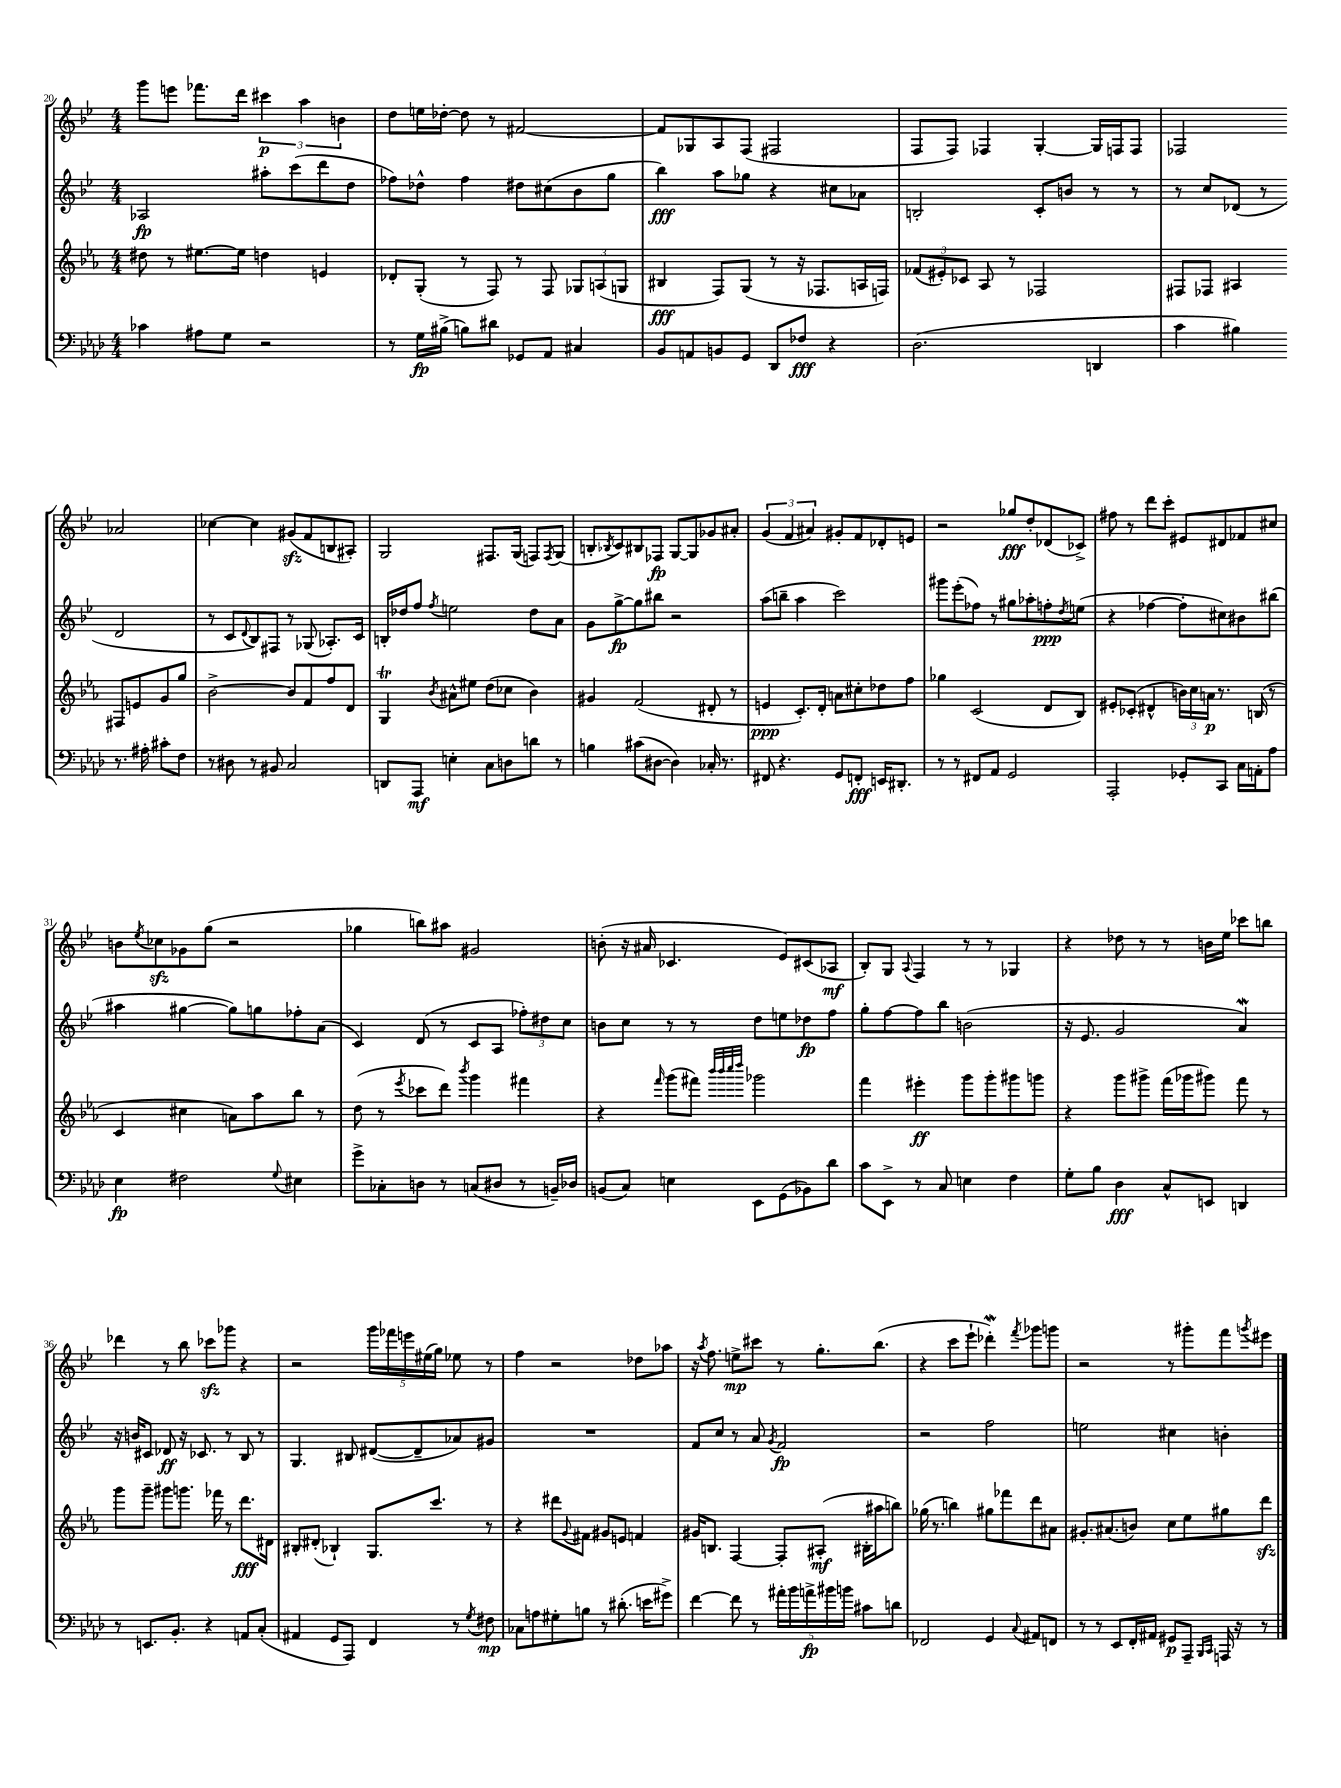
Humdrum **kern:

**kern	**dynam	**kern	**dynam	**kern	**dynam	**kern	**dynam
*part4	*part4	*part3	*part3	*part2	*part2	*part1	*part1
*staff4	*staff4	*staff3	*staff3	*staff2	*staff2	*staff1	*staff1
*clefF4	*	*clefG2	*	*clefG2	*	*clefG2	*
*k[b-e-a-d-]	*	*k[b-e-a-]	*	*k[b-e-]	*	*k[b-e-]	*
*M4/4	*	*M4/4	*	*M4/4	*	*M4/4	*
=20	=20	=20	=20	=20	=20	=20	=20
4c-X\	.	8dd#X\	.	2A-X/	fp	8ggg\L	.
.	.	8r	.	.	.	8eeen\J	.
8A#X\L	.	[8.ee#X\L	.	.	.	8.fff-X\L	.
8G\J	.	.	.	.	.	.	.
.	.	16ee#\Jk]	.	.	.	16ddd\Jk	.
2r	.	4ddn\	.	8aa#X'\L	.	6ccc#X\	p
.	.	.	.	(8ccc\	.	.	.
.	.	.	.	.	.	6aa\	.
.	.	4en/	.	8ddd\	.	.	.
.	.	.	.	.	.	6bn\	.
.	.	.	.	8dd\J	.	.	.
=21	=21	=21	=21	=21	=21	=21	=21
8r	.	8d-X'/L	.	8ff-X\L)	.	8dd\L	.
16G\LL	fp	(8G'/J	.	8dd-X^^\J	.	16een\L	.
(16B#X^\JJ	.	.	.	.	.	[16dd-X'\JJ	.
8Bn\L)	.	8r	.	4ff-\	.	8dd-\]	.
8d#X\J	.	8F/)	.	.	.	8r	.
8GG-X/L	.	8r	.	8dd#X\L	.	[2f#X/	.
8AA-/J	.	8F/	.	(8cc#X\	.	.	.
4C#X/	.	12G-X/L	.	8b-\	.	.	.
.	.	(12An/	.	.	.	.	.
.	.	.	.	8gg\J	.	.	.
.	.	12Gn/J	.	.	.	.	.
=22	=22	=22	=22	=22	=22	=22	=22
8BB-/L	.	4B#X/	fff	4bb-\)	fff	8f#/L]	.
8AAn/	.	.	.	.	.	8G-X/	.
8BBn/	.	8F/L)	.	8aa\L	.	8A/	.
8GG/J	.	(8G/J	.	8gg-X\J	.	(8F/J	.
8DD-/L	.	8r	.	4r	.	2F#X/	.
8F-X/J	fff	16r	.	.	.	.	.
.	.	8.F-X/L	.	.	.	.	.
4r	.	.	.	8cc#X\L	.	.	.
.	.	16An/L	.	8a-X\J	.	.	.
.	.	16Fn/JJ)	.	.	.	.	.
=23	=23	=23	=23	=23	=23	=23	=23
(2.D-\	.	(12f-X/L	.	2Bn'/	.	8F/L	.
.	.	12e#X'/)	.	.	.	.	.
.	.	.	.	.	.	8F/J)	.
.	.	12c-X/J	.	.	.	.	.
.	.	8A-/	.	.	.	4F-X/	.
.	.	8r	.	.	.	.	.
.	.	2F-X/	.	8c'/L	.	[4G'/	.
.	.	.	.	8bn/J	.	.	.
4DDn/	.	.	.	8r	.	16G/LL]	.
.	.	.	.	.	.	16Fn/J	.
.	.	.	.	8r	.	8F/J	.
=24	=24	=24	=24	=24	=24	=24	=24
4c\	.	8F#X/L	.	8r	.	2F-X/	.
.	.	8F-X/J	.	8cc/L	.	.	.
4B#X\)	.	4A#X/	.	(8d-X/J	.	.	.
.	.	.	.	8r	.	.	.
8.r	.	8F#X/L	.	2d-/	.	2a-X/	.
.	.	8en/	.	.	.	.	.
16A#X'\	.	.	.	.	.	.	.
8c#X'\L	.	8g/	.	.	.	.	.
8F\J	.	8gg/J	.	.	.	.	.
!!LO:LB:g=z
=25	=25	=25	=25	=25	=25	=25	=25
8r	.	[2b-^\	.	8r	.	[4cc-X\	.
8D#X\	.	.	.	8c/L	.	.	.
.	.	.	.	8qqd/	.	.	.
8r	.	.	.	8B-/)	.	4cc-\]	.
8BB#X/	.	.	.	8F#X/J	.	.	.
2C/	.	8b-/L]	.	8r	.	(8g#Xzz/L	.
.	.	8f/	.	(8G-X/	.	8f/	.
.	.	8ff/	.	8.A-X'/L)	.	8Bn/	.
.	.	8d/J	.	.	.	8A#X'/J)	.
.	.	.	.	16c/Jk	.	.	.
=26	=26	=26	=26	=26	=26	=26	=26
8DDn/L	.	4Gt/	.	16Bn'/LL	.	2G/	.
.	.	.	.	16dd-X/J	.	.	.
8AAA-/J	mf	.	.	8ff/J	.	.	.
.	.	8qb-/	.	8qff/	.	.	.
4En'\	.	8a#X^^\L	.	2een\	.	.	.
.	.	8ee#X\J	.	.	.	.	.
8C\L	.	(8dd\L	.	.	.	8.F#X/L	.
8Dn\	.	8cc-X\J	.	.	.	.	.
.	.	.	.	.	.	(16G/Jk	.
8dn\J	.	4b-\)	.	8dd-\L	.	8Fn/L)	.
.	.	.	.	.	.	8qF/	.
8r	.	.	.	8a\J	.	(8G/J	.
=27	=27	=27	=27	=27	=27	=27	=27
4Bn\	.	4g#X/	.	8g\L	.	8Bn'/L	.
.	.	.	.	.	.	8qB-X/	.
.	.	.	.	[8gg^\	fp	8c/)	.
(8c#X\L	.	(2f/	.	8gg\]	.	8B#X/	.
[8D#X\J	.	.	.	8bb#X\J	.	8F-X/J	fp
4D#\])	.	.	.	2r	.	[8G/L	.
.	.	.	.	.	.	8G/]	.
16C-X'/	.	8d#X'/	.	.	.	8g-X/	.
8.r	.	.	.	.	.	.	.
.	.	8r	.	.	.	8a#X'/J	.
=28	=28	=28	=28	=28	=28	=28	=28
8FF#X/	.	4en/	ppp	(8aa\L	.	(6g/	.
4.r	.	.	.	8bbn~\J	.	.	.
.	.	.	.	.	.	6f/	.
.	.	8.c'/L)	.	4aa\	.	.	.
.	.	.	.	.	.	6a#X/)	.
.	.	16d'/Jk	.	.	.	.	.
8GG/L	.	8an\L	.	2ccc\)	.	8g#X'/L	.
8FFn'/J	fff	8cc#X'\	.	.	.	8f/	.
16EEn/KL	.	8dd-X\	.	.	.	8d-X'/	.
8.DD#X'/J	.	.	.	.	.	.	.
.	.	8ff\J	.	.	.	8en/J	.
=29	=29	=29	=29	=29	=29	=29	=29
8r	.	4gg-X\	.	8ggg#X\L	.	2r	.
8r	.	.	.	(8eee-'\	.	.	.
8FF#X/L	.	(2c/	.	8ff-X\J)	.	.	.
8AA-/J	.	.	.	8r	.	.	.
2GG/	.	.	.	8gg#X\L	.	8gg-X/L	fff
.	.	.	.	8aa-X'\	.	8dd'/	.
.	.	8d/L	.	8ffn'\	ppp	(8d-X/	.
.	.	.	.	8qdd/	.	.	.
.	.	8B-/J)	.	(8een\J	.	8c-X^/J)	.
=30	=30	=30	=30	=30	=30	=30	=30
2AAA-'/	.	8e#X'/L	.	4r	.	8ff#X\	.
.	.	(8c-X'/J	.	.	.	8r	.
.	.	4d#X^^/	.	[4ff-X\	.	8ddd\L	.
.	.	.	.	.	.	8ccc'\J	.
8GG-X'/L	.	24bn\LL)	.	8ff-'\L]	.	8e#X/L	.
.	.	24cc\	.	.	.	.	.
.	.	24an\JJ	p	.	.	.	.
8CC/J	.	8.r	.	8cc#X\)	.	8d#X/	.
16C\LL	.	.	.	8b#X\	.	8f-X/	.
16AAn'\J	.	(16Bn/	.	.	.	.	.
8A-\J	.	8r	.	(8bb#X\J	.	8cc#X/J	.
!!LO:LB:g=z
=31	=31	=31	=31	=31	=31	=31	=31
4E-\	fp	4c/	.	4aa#X\	.	8bn\L	.
.	.	.	.	.	.	8qee-/	.
.	.	.	.	.	.	8cc-Xzz\	.
2F#X\	.	4cc#X\	.	[4gg#X\	.	8g-X\	.
.	.	.	.	.	.	(8gg\J	.
.	.	8an\L)	.	8gg#\L])	.	2r	.
.	.	8aa-\	.	8ggn\	.	.	.
8qqG/	.	.	.	.	.	.	.
4E#X\	.	8bb-\J	.	8ff-X'\	.	.	.
.	.	8r	.	(8a\J	.	.	.
=32	=32	=32	=32	=32	=32	=32	=32
8g^\L	.	(8dd\	.	4c/)	.	4gg-X\	.
8C-X'\	.	8r	.	.	.	.	.
.	.	8qeee-/	.	.	.	.	.
8Dn\J	.	8ccc-X\L	.	(8d/	.	8bbn\L)	.
8r	.	8ddd\J)	.	8r	.	8aa#X\J	.
.	.	8qbbb-/	.	.	.	.	.
(8Cn/L	.	4ggg\	.	8c/L	.	2g#X/	.
8D#X/J	.	.	.	8A/J	.	.	.
8r	.	4fff#X\	.	12ff-X'\L)	.	.	.
.	.	.	.	12dd#X\	.	.	.
16BBn~/LL)	.	.	.	.	.	.	.
.	.	.	.	12cc\J	.	.	.
16D-X/JJ	.	.	.	.	.	.	.
=33	=33	=33	=33	=33	=33	=33	=33
(8BBn/L	.	4r	.	8bn\L	.	(8bn'\	.
8C/J)	.	.	.	8cc\J	.	16r	.
.	.	.	.	.	.	16a#X/	.
.	.	16qqfff/	.	.	.	.	.
4En\	.	(8ggg\L	.	8r	.	4.c-X/	.
.	.	8fff#X\J)	.	8r	.	.	.
.	.	32qqbbb-/LLL	.	.	.	.	.
.	.	32qqbbb-/	.	.	.	.	.
.	.	32qqcccc/	.	.	.	.	.
.	.	32qqdddd/JJJ	.	.	.	.	.
8EE-\L	.	2ggg-X\	.	8dd\L	.	.	.
(8GG\	.	.	.	8een\	.	8e-/L)	.
8BB-X\)	.	.	.	8dd-X\	fp	(8c#X/	.
8d-\J	.	.	.	8ff\J	.	8A-X/J	mf
=34	=34	=34	=34	=34	=34	=34	=34
8c\L	.	4fff\	.	8gg'\L	.	8B-'/L)	.
8EE-^\J	.	.	.	[8ff\	.	8G/J	.
.	.	.	.	.	.	8qqA/	.
8r	.	4eee#X'\	ff	8ff\]	.	4F/	.
8C/	.	.	.	8bb-\J	.	.	.
4En\	.	8ggg\L	.	(2bn\	.	8r	.
.	.	8ggg'\	.	.	.	8r	.
4F\	.	8ggg#X\	.	.	.	4G-X/	.
.	.	8gggn\J	.	.	.	.	.
=35	=35	=35	=35	=35	=35	=35	=35
8G'\L	.	4r	.	16r	.	4r	.
.	.	.	.	8.e-/	.	.	.
8B-\J	.	.	.	.	.	.	.
4D-\	fff	8ggg\L	.	2g/	.	8dd-X\	.
.	.	8ggg#X^\J	.	.	.	8r	.
8C^^/L	.	(16fff\LL	.	.	.	8r	.
.	.	16ggg-X\J	.	.	.	.	.
8EEn/J	.	8ggg#X\J)	.	.	.	16bn\LL	.
.	.	.	.	.	.	16ee-\JJ	.
4DDn/	.	8fff\	.	4aW/)	.	8ccc-X\L	.
.	.	8r	.	.	.	8bbn\J	.
!!LO:LB:g=z
=36	=36	=36	=36	=36	=36	=36	=36
8r	.	8ggg\L	.	16r	.	4ddd-X\	.
.	.	.	.	16bn/KL	.	.	.
8.EEn/L	.	8ggg~\J	.	8c#X/J	.	.	.
.	.	8ggg#X\L	.	8d-X/	ff	8r	.
8.BB-'/J	.	.	.	.	.	.	.
.	.	8.gggn\J	.	16r	.	8bb-\	.
.	.	.	.	8.c-X/	.	.	.
4r	.	.	.	.	.	8ccc-Xzz\L	.
.	.	16fff-X\	.	.	.	.	.
.	.	8r	.	8r	.	8ggg-X\J	.
8AAn/L	.	8.ddd\L	fff	8B-/	.	4r	.
(8C'/J	.	.	.	8r	.	.	.
.	.	16d#X\Jk	.	.	.	.	.
=37	=37	=37	=37	=37	=37	=37	=37
4AA#X/	.	8B#X'/L	.	4.G/	.	2r	.
.	.	(8d#X'/J	.	.	.	.	.
8GG/L	.	4B-X`/)	.	.	.	.	.
8AAA-/J)	.	.	.	8B#X/	.	.	.
4FF/	.	8.G/L	.	([8d#X/L	.	20ggg\LL	.
.	.	.	.	.	.	20fff-X\	.
.	.	.	.	.	.	20eeen\	.
.	.	.	.	8d#~/]	.	.	.
.	.	.	.	.	.	(20ee#X\	.
.	.	8.ccc/J	.	.	.	.	.
.	.	.	.	.	.	20gg\JJ)	.
8r	.	.	.	8a-X/)	.	8ee-X\	.
8qG/	.	.	.	.	.	.	.
8F#X\	mp	8r	.	8g#X/J	.	8r	.
=38	=38	=38	=38	=38	=38	=38	=38
8C-X\L	.	4r	.	1r	.	4ff\	.
8An\	.	.	.	.	.	.	.
8G#X'\	.	8ddd#X\L	.	.	.	2r	.
.	.	8qqg/	.	.	.	.	.
8Bn\J	.	8f#X\J	.	.	.	.	.
8r	.	8g#X/L	.	.	.	.	.
(8.d#X'\	.	8en/J	.	.	.	.	.
.	.	4fn/	.	.	.	8dd-X\L	.
16en\KL	.	.	.	.	.	.	.
8g#X^\J)	.	.	.	.	.	8aa-X\J	.
=39	=39	=39	=39	=39	=39	=39	=39
[4f\	.	16g#X/KL	.	8f/L	.	16r	.
.	.	.	.	.	.	8qaa/	.
.	.	8.Bn/J	.	.	.	8.ff\	.
.	.	.	.	8cc/J	.	.	.
8f\]	.	[4F/	.	8r	.	8een^\L	mp
8r	.	.	.	8a/	.	8ccc#X\J	.
.	.	.	.	8qg/	.	.	.
20a#X'\LL	.	8F'/L]	.	2f/	fp	8r	.
20b-\	.	.	.	.	.	.	.
20an^\	fp	.	.	.	.	.	.
.	.	(8A#X'/J	mf	.	.	8.gg'\L	.
20b#X\	.	.	.	.	.	.	.
20bn\JJ	.	.	.	.	.	.	.
8c#X\L	.	16B#X'\LL	.	.	.	.	.
.	.	16aa#X\J	.	.	.	(8.bb-\J	.
8dn\J	.	8bbn\J)	.	.	.	.	.
=40	=40	=40	=40	=40	=40	=40	=40
2FF-X/	.	(16gg-X\	.	2r	.	4r	.
.	.	8.r	.	.	.	.	.
.	.	4bbn\)	.	.	.	8ccc\L	.
.	.	.	.	.	.	8eee-`\J	.
4GG/	.	8gg#X\L	.	2ff\	.	4ddd-Xw'\)	.
.	.	8fff-X\	.	.	.	.	.
8qqC/	.	.	.	.	.	8qfff/	.
8AA#X/L	.	8ddd\	.	.	.	8ggg-X\L	.
8FFn/J	.	8a#X\J	.	.	.	8gggn\J	.
=41	=41	=41	=41	=41	=41	=41	=41
8r	.	8.g#X'/L	.	2een\	.	2r	.
8r	.	.	.	.	.	.	.
.	.	(8.a#X/	.	.	.	.	.
8EE-/L	.	.	.	.	.	.	.
16FF'/L	.	8bn/J)	.	.	.	.	.
16AA#X/JJ	.	.	.	.	.	.	.
8GG#X/L	p	8cc\L	.	4cc#X\	.	8r	.
8AAA-~/J	.	8ee-\	.	.	.	8ggg#X'\L	.
16qqBBB-/LL	.	.	.	.	.	.	.
16qqCC/JJ	.	.	.	.	.	.	.
16AAAn/	.	8gg#X\	.	4bn'\	.	8fff\	.
16r	.	.	.	.	.	.	.
.	.	.	.	.	.	8qgggn/	.
8r	.	8dddzz\J	.	.	.	8eee#X\J	.
==	==	==	==	==	==	==	==
*-	*-	*-	*-	*-	*-	*-	*-
